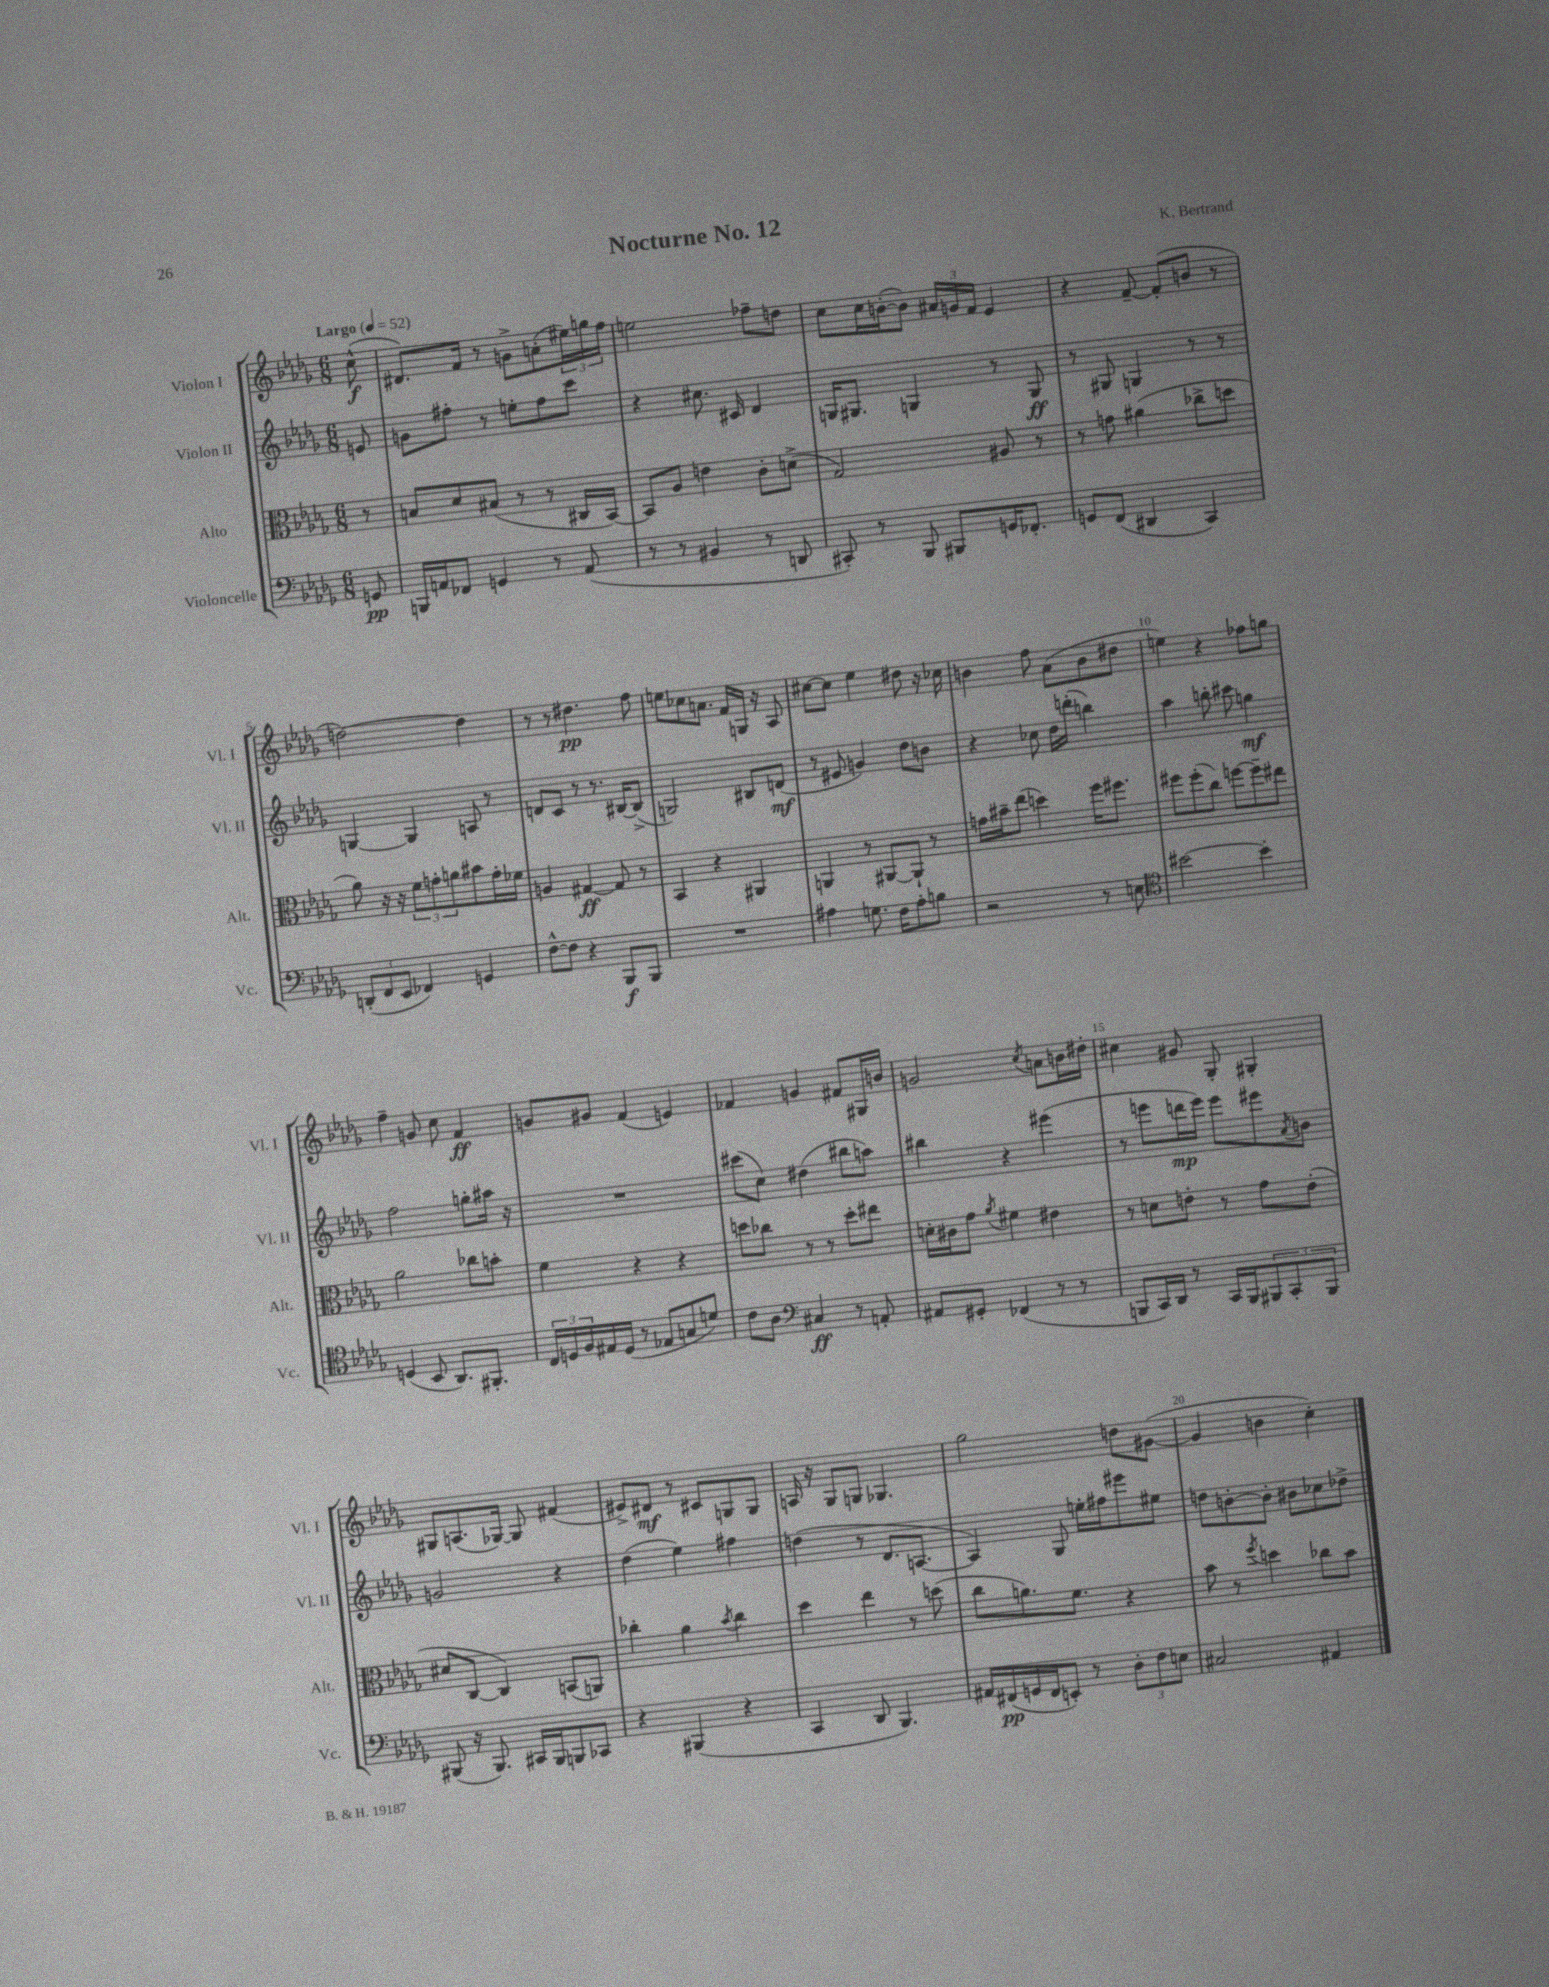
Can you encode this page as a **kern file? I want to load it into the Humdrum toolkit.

**kern	**dynam	**kern	**dynam	**kern	**dynam	**kern	**dynam
*part4	*part4	*part3	*part3	*part2	*part2	*part1	*part1
*staff4	*staff4	*staff3	*staff3	*staff2	*staff2	*staff1	*staff1
*I"Violoncelle	*	*I"Alto	*	*I"Violon II	*	*I"Violon I	*
*I'Vc.	*	*I'Alt.	*	*I'Vl. II	*	*I'Vl. I	*
*clefF4	*	*clefC3	*	*clefG2	*	*clefG2	*
*k[b-e-a-d-g-]	*	*k[b-e-a-d-g-]	*	*k[b-e-a-d-g-]	*	*k[b-e-a-d-g-]	*
*M6/8	*	*M6/8	*	*M6/8	*	*M6/8	*
*MM52	*	*MM52	*	*MM52	*	*MM52	*
=	=	=	=	=	=	=	=
!	!	!	!	!	!	!LO:TX:a:B:t=Largo	!
8GGn/	pp	8r	.	8en/	.	(8cc^^\	f
=1	=1	=1	=1	=1	=1	=1	=1
16BBBn/LL	.	8Bn/L	.	8gn\L	.	8.d#X/L)	.
16AAn/J	.	.	.	.	.	.	.
8FF-X/J	.	8d-/	.	8ff#X'\J	.	.	.
.	.	.	.	.	.	16f/Jk	.
4GGn/	.	(8B#X/J	.	8r	.	8r	.
.	.	8r	.	8een'\L	.	8gn^\L	.
8r	.	8r	.	8ff#\	.	(8an'\	.
(8AA/	.	16C#X/LL	.	8ccc\J	.	24ee#X\L)	.
.	.	.	.	.	.	24ggn\	.
.	.	[16BB-/JJ)	.	.	.	.	.
.	.	.	.	.	.	24ff\JJ	.
=2	=2	=2	=2	=2	=2	=2	=2
8r	.	8BB-/L]	.	4r	.	2een\	.
8r	.	8A-/J	.	.	.	.	.
4BB#X/	.	4en\	.	8.cc#X\	.	.	.
.	.	.	.	16c#X/	.	.	.
8r	.	8c'\L	.	4d-/	.	8ff-X~\L	.
8DDn/	.	(8dn^\J	.	.	.	8ddn\J	.
=3	=3	=3	=3	=3	=3	=3	=3
8CC#X'/)	.	2G-/)	.	16Gn/KL	.	8cc\L	.
.	.	.	.	8.G#X/J	.	.	.
8r	.	.	.	.	.	16cc\L	.
.	.	.	.	.	.	([16bn'\J	.
8BBB-/	.	.	.	4Gn/	.	8b\J])	.
8BBB#X/L	.	.	.	.	.	24a#X/LL	.
.	.	.	.	.	.	24gn/	.
.	.	.	.	.	.	24f/JJ	.
16GGn/K	.	8A#X/	.	8r	.	4e-/	.
8.FF-X'/J	.	.	.	.	.	.	.
.	.	8r	.	8G/	ff	.	.
=4	=4	=4	=4	=4	=4	=4	=4
8GGn/L	.	8r	.	8r	.	4r	.
(8FF/J	.	8gn\	.	8G#X/	.	.	.
4DD#X/	.	(4a#X\	.	4Gn/	.	[8f~/	.
.	.	.	.	.	.	(8f'/L]	.
4CC/)	.	8cc-X^\L	.	8r	.	8bn/J	.
.	.	8ddn\J	.	8r	.	8r	.
!!LO:LB:g=z
=5	=5	=5	=5	=5	=5	=5	=5
(12DDn'/L	.	8a-\)	.	[4Gn/	.	[2ddn\)	.
12FF/	.	.	.	.	.	.	.
.	.	16r	.	.	.	.	.
12EE-/J	.	.	.	.	.	.	.
.	.	16r	.	.	.	.	.
4FF-X/)	.	12f\L	.	4G/]	.	.	.
.	.	12gn'\	.	.	.	.	.
.	.	12an\	.	.	.	.	.
4GGn/	.	8b#X\	.	8An/	.	4dd\]	.
.	.	16g'\L	.	8r	.	.	.
.	.	16f-X\JJ	.	.	.	.	.
=6	=6	=6	=6	=6	=6	=6	=6
[8F^^\L	.	4An/	.	8dn/L	.	8r	.
8F\J]	.	.	.	8c/J	.	8r	.
4r	.	[4G#X/	ff	8r	.	4.dd#X\	pp
.	.	.	.	8.r	.	.	.
8BBB-/L	f	8G#/]	.	.	.	.	.
.	.	.	.	[16B#X/KL	.	.	.
8BBB-/J	.	8r	.	(8B#^/J]	.	8ff\	.
=7	=7	=7	=7	=7	=7	=7	=7
2.r	.	4BB-/	.	2Gn/)	.	8een\L	.
.	.	.	.	.	.	8cc-X\	.
.	.	4r	.	.	.	8.an\J	.
.	.	.	.	.	.	16f/LL	.
.	.	4AA#X/	.	8B#X/L	.	16Gn/JJ	.
.	.	.	.	.	.	16r	.
.	.	.	.	(8dn/J	mf	8A-/	.
=8	=8	=8	=8	=8	=8	=8	=8
4A#X\	.	4AAn/	.	8r	.	[8cc#X\L	.
.	.	.	.	8e#X/	.	8cc#\J]	.
8.Gn\	.	8r	.	4gn/)	.	4ee-\	.
.	.	[8AA#X/L	.	.	.	.	.
16F\KL	.	.	.	.	.	.	.
8A#'\	.	8AA#`/J]	.	8dd-\L	.	8dd#X\	.
8Bn\J	.	8r	.	8bn\J	.	16r	.
.	.	.	.	.	.	16cc-X\	.
=9	=9	=9	=9	=9	=9	=9	=9
2r	.	16gn\LL	.	4r	.	4bn\	.
.	.	16b#X~\J	.	.	.	.	.
.	.	(8ee-\J	.	.	.	.	.
.	.	4ddn\)	.	8cc-X\	.	8ff\	.
.	.	.	.	16dd-\LL	.	(8a-\L	.
.	.	.	.	(16dddn'\JJ	.	.	.
8r	.	16ff\KL	.	4bbn\)	.	8b\	.
.	.	8.ff#X\J	.	.	.	.	.
8En\	.	.	.	.	.	8dd#X\J	.
=10	=10	=10	=10	=10	=10	=10	=10
*clefC4	*	*	*	*	*	*	*
[2b#X\	.	8ff#X\L	.	4aa-\	.	4een\)	.
.	.	(8ff#'\	.	.	.	.	.
.	.	8cc\J)	.	8bbn'\	.	4r	.
.	.	[8ffn\L	.	8ccc#X\	.	.	.
4b#'\]	.	8ff~\]	.	4ggn\	mf	8ff-X\L	.
.	.	8ee#X\J	.	.	.	8ggn\J	.
!!LO:LB:g=z
=11	=11	=11	=11	=11	=11	=11	=11
(4Dn/	.	2a-\	.	2ff\	.	4ff~\	.
8BB-/	.	.	.	.	.	8gn/	.
8.AA-/L)	.	.	.	.	.	8cc\	.
.	.	8cc-X\L	.	8ggn'\L	.	4f/	ff
8.FF#X'/J	.	.	.	.	.	.	.
.	.	8bn'\J	.	16aa#X\Jk	.	.	.
.	.	.	.	16r	.	.	.
=12	=12	=12	=12	=12	=12	=12	=12
24C/LL	.	4f\	.	2.r	.	8gn/L	.
24Dn/	.	.	.	.	.	.	.
24F/	.	.	.	.	.	.	.
16E#X/	.	.	.	.	.	8g#X/J	.
(16D/JJ	.	.	.	.	.	.	.
8r	.	4r	.	.	.	(4f/	.
8E-X/L	.	.	.	.	.	.	.
8Gn/	.	4r	.	.	.	4en/)	.
8dn/J)	.	.	.	.	.	.	.
=13	=13	=13	=13	=13	=13	=13	=13
8c\L	.	8ddn\L	.	(8ccc#X\L	.	4f-X/	.
8A-\J	.	8cc-X\J	.	8cc\J)	.	.	.
*clefF4	*	*	*	*	*	*	*
4C#X/	ff	8r	.	(4dd#X\	.	4gn/	.
.	.	8r	.	.	.	.	.
8r	.	8dd'\L	.	8bb#X\L	.	8f#X/L	.
8AAn'/	.	8ee#X\J	.	8aan\J)	.	16G#X/L	.
.	.	.	.	.	.	16bn/JJ	.
=14	=14	=14	=14	=14	=14	=14	=14
8AA#X/L	.	16dn'\LL	.	4bb#X\	.	2gn/	.
.	.	16c#X\J	.	.	.	.	.
8GG#X'/J	.	8g-\J	.	.	.	.	.
.	.	8qa-/	.	.	.	.	.
(4FF-X/	.	4f#X\	.	4r	.	.	.
.	.	.	.	.	.	8qcc/	.
8r	.	4e#X\	.	(4eee#X\	.	8an\L	.
8r	.	.	.	.	.	16bn\L	.
.	.	.	.	.	.	16dd#X'\JJ	.
=15	=15	=15	=15	=15	=15	=15	=15
8BBBn/L	.	8r	.	8r	.	4cc#X\	.
16CC/L)	.	8dn\L	.	8eeen\L	.	.	.
16DD-/JJ	.	.	.	.	.	.	.
8r	.	8en'\J	.	16dddn\L	mp	8g#X/	.
.	.	.	.	16eee\JJ)	.	.	.
16CC/LL	.	8r	.	8eee\L	.	8G-'/	.
16BBB/J	.	.	.	.	.	.	.
12BBB#X/	.	8g-\L	.	8eee#X\	.	4G#X'/	.
12CC'/	.	.	.	.	.	.	.
.	.	.	.	8qa-/	.	.	.
.	.	(8e'\J	.	8bn\J	.	.	.
12BBB#/J	.	.	.	.	.	.	.
!!LO:LB:g=z
=16	=16	=16	=16	=16	=16	=16	=16
(8BBB#X/	.	8d#X/L	.	2gn/	.	8G#X/L	.
16r	.	[8C/J	.	.	.	(8.An/	.
8.BBB#/)	.	.	.	.	.	.	.
.	.	4C/])	.	.	.	.	.
.	.	.	.	.	.	[16G-X/Jk)	.
16CC#X/LL	.	.	.	.	.	8G-/]	.
16BBB#/J	.	.	.	.	.	.	.
8BBBn/	.	(8BBn/L	.	4r	.	(4f#X/	.
8CC-X/J	.	8AAn/J)	.	.	.	.	.
=17	=17	=17	=17	=17	=17	=17	=17
4r	.	4cc-X'\	.	(4dd-\	.	8e#X^/L)	.
.	.	.	.	.	.	8d#X/J	mf
(4BBB#X/	.	4a-\	.	4ee-\)	.	8r	.
.	.	.	.	.	.	8c#X/L	.
.	.	8qb-/	.	.	.	.	.
4r	.	4cc-\	.	4ff#X\	.	8Gn/	.
.	.	.	.	.	.	8G/J	.
=18	=18	=18	=18	=18	=18	=18	=18
4CC/	.	4dd-\	.	(4ddn\	.	16An/	.
.	.	.	.	.	.	16r	.
.	.	.	.	.	.	8G-/L	.
8DD-/	.	4ee-\	.	8r	.	8Gn/J	.
4.BBB-/)	.	.	.	8.d-/L	.	4.G-X/	.
.	.	8r	.	.	.	.	.
.	.	.	.	[8.An/J	.	.	.
.	.	(8ddn\	.	.	.	.	.
=19	=19	=19	=19	=19	=19	=19	=19
16AA#X/LL	.	8cc\L	.	4A/])	.	2gg-\	.
(16FF#X/	pp	.	.	.	.	.	.
16GGn/	.	8.an\)	.	.	.	.	.
16FF#/J	.	.	.	.	.	.	.
8EEn'/J)	.	.	.	8G-/	.	.	.
.	.	8.f\J	.	.	.	.	.
8r	.	.	.	16een'\LL	.	.	.
.	.	.	.	16ff#X\J	.	.	.
12D-'\L	.	4r	.	8eee#X\	.	8ddn\L	.
12F\	.	.	.	.	.	.	.
.	.	.	.	8ee#X\J	.	([8g#X\J	.
12En\J	.	.	.	.	.	.	.
=20	=20	=20	=20	=20	=20	=20	=20
2C#X/	.	8b-\	.	8ddn\L	.	4g#/]	.
.	.	8r	.	[8bn'\	.	.	.
.	.	8qff/	.	.	.	.	.
.	.	4ddn\	.	8b'\J]	.	4bn\	.
.	.	.	.	8b#X\L	.	.	.
4AA#X/	.	8cc-X\L	.	8cc-X\	.	4cc'\)	.
.	.	8b-\J	.	8dd-X^\J	.	.	.
==	==	==	==	==	==	==	==
*-	*-	*-	*-	*-	*-	*-	*-
